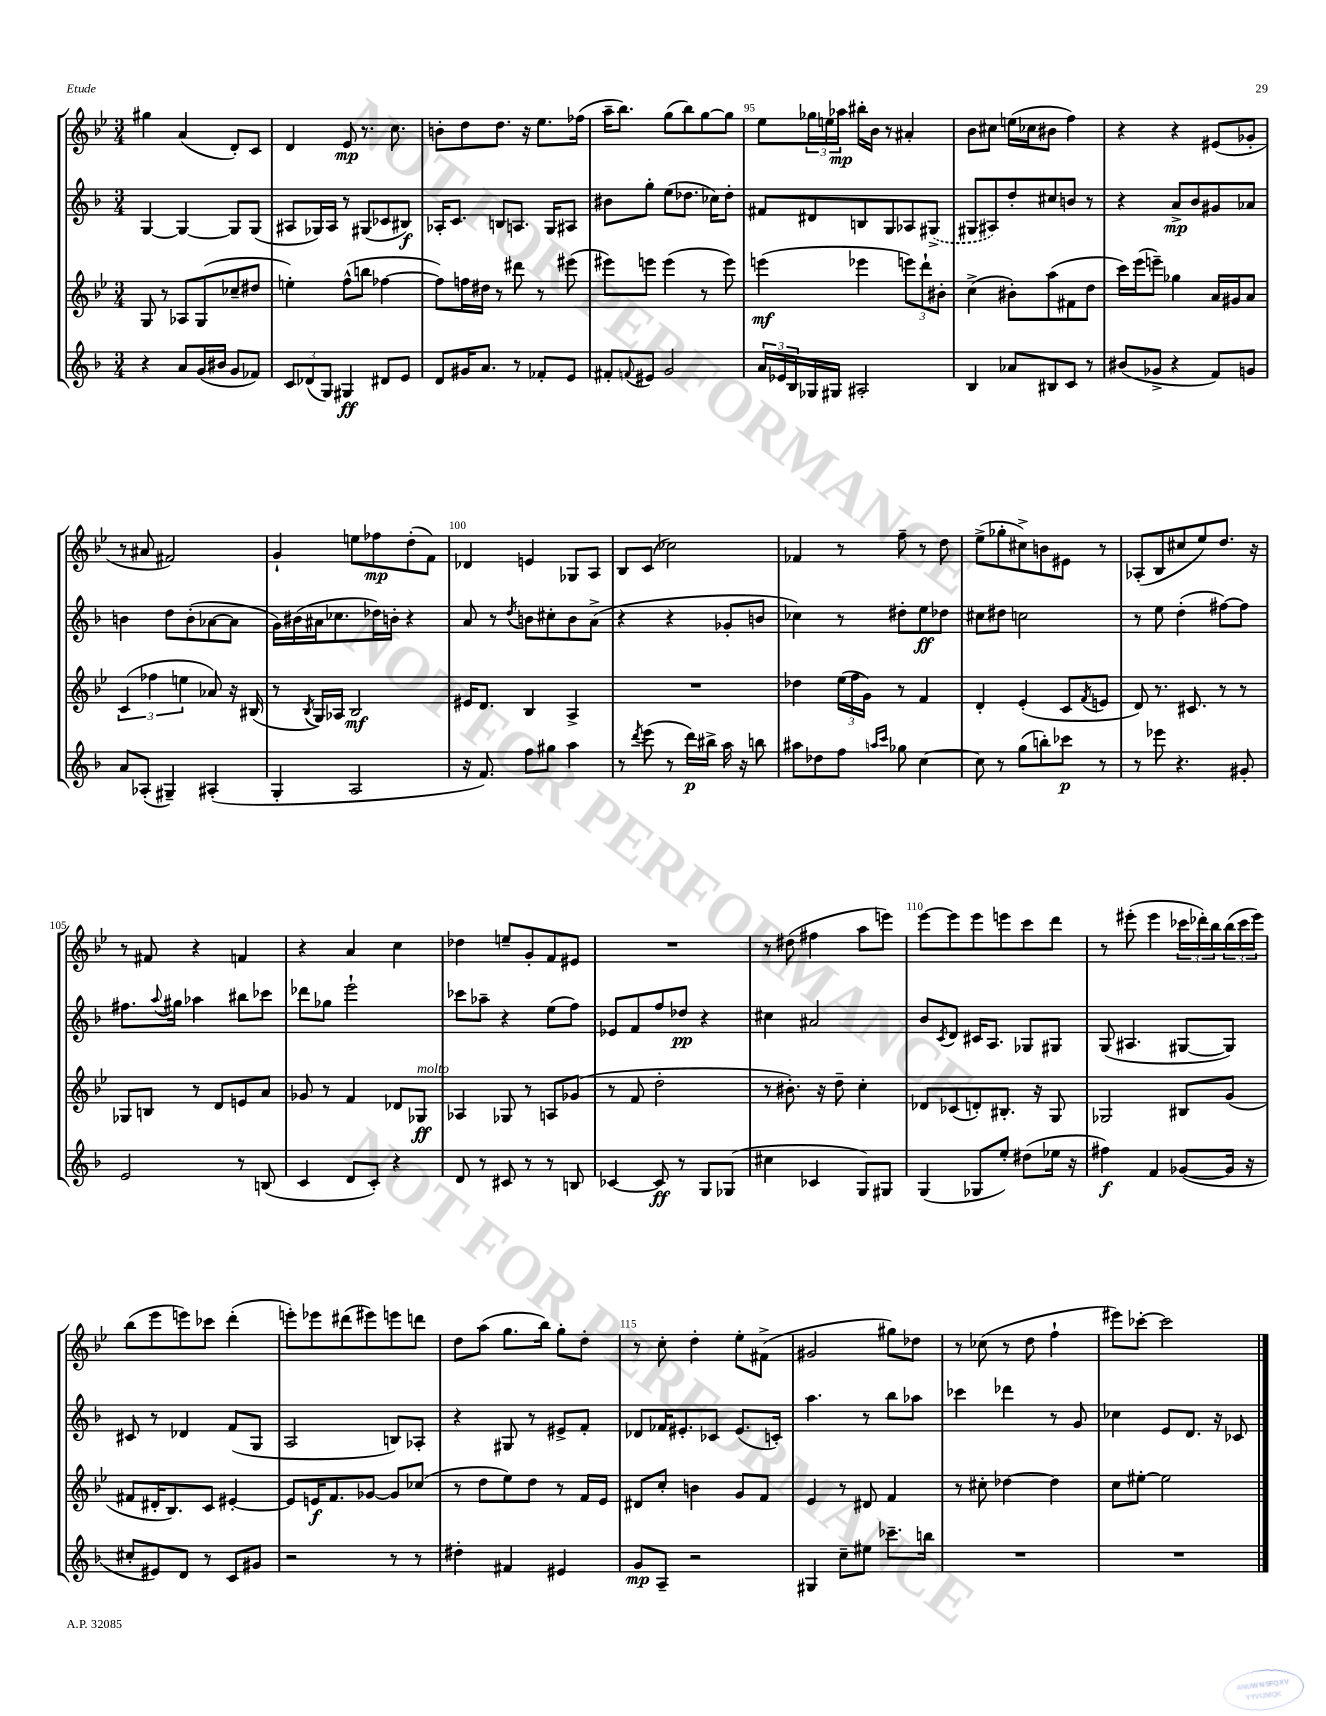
<<
\new StaffGroup <<
\new Staff = "s0" {
    \clef treble \key bes \major \numericTimeSignature \time 3/4
    gis''4 a'4( d'8-.) c'8 |
    d'4 ees'8\mp r8. c''8. |
    b'8-. d''8 d''8. r16 ees''8. fes''16( |
    a''16-- bes''8.) g''8( bes''8) g''8~ g''8 |
    ees''8 \tuplet 3/2 { ges''16 e''16 aes''16\mp } bis''16-. bes'16 r8 ais'4-. |
    bes'8 cis''8 e''16( ces''16 bis'8 f''4) |
    r4 r4 eis'8( ges'8-. |
    r8 ais'8 fis'2) |
    g'4-! e''8 fes''8\mp d''8-.( f'8) |
    des'4 e'4 ges8 a8 |
    bes8 c'8( ces''2) |
    fes'4 r8 f''8-- r8 d''8 |
    ees''8->( ges''8-. cis''8->) b'8 eis'8 r8 |
    aes8-.( bes8 cis''8 ees''8) d''8. r16 |
    r8 fis'8 r4 f'4 |
    r4 a'4 c''4 |
    des''4 e''8-- g'8-. f'8 eis'8 |
    R2. |
    r8 dis''8( fis''4 a''8 e'''8) |
    ees'''8~ ees'''8 ees'''8 e'''8 c'''8 d'''8 |
    r8 eis'''8-.( eis'''4 \tuplet 3/2 { ces'''16 des'''16-.) bes''16 } \tuplet 3/2 { bes''16( ces'''16 eis'''16) } |
    bes''8( ees'''8 e'''8) ces'''8 d'''4-.( |
    e'''8-.) ees'''8 dis'''8( eis'''8) e'''8 d'''8 |
    d''8 a''8( g''8. bes''16) g''8-. d''8-. |
    r8 c''8-. d''4-. ees''8-. fis'8->( |
    gis'2 gis''8) des''8 |
    r8 ces''8( r8 d''8 f''4-! |
    eis'''8) ces'''8~-. ces'''2 \bar "|." |
}
\new Staff = "s1" {
    \clef treble \key f \major \numericTimeSignature \time 3/4
    g4~ g4~ g8 g8( |
    ais8 ges16) ais16 r8 gis8( ces'8 bis8\f) |
    aes16-. c'8. b8 a8. g16 ais8 |
    bis'8 g''8-. e''8( des''8. ces''16) des''8-. |
    fis'8 dis'8 b8 g8 aes8 \once \slurDashed gis8->( |
    gis8 ais8) d''8-. cis''8 b'8 r8 |
    r4 a'8->\mp bes'8 gis'8 aes'8 |
    b'4 d''8 b'8-.( aes'8~ aes'8 |
    g'16) bis'16( ais'16 ces''8. des''16) b'16-. r4 |
    a'8 r8 \acciaccatura { d''8 } b'8 cis''8-. b'8 a'8->( |
    r4 r4 ges'8-. b'8 |
    ces''4) r8 dis''8-. e''8\ff des''8 |
    cis''8 dis''8 c''2 |
    r8 e''8 d''4-.( fis''8~) fis''8 |
    fis''8. \appoggiatura { a''8 } gis''16 aes''4 bis''8 ces'''8 |
    des'''8 ges''8 e'''2-! |
    ces'''8 aes''8-- r4 e''8( f''8) |
    ees'8 f'8 f''8 des''8\pp r4 |
    cis''4 ais'2 |
    bes'8 \acciaccatura { c'8 } d'8 cis'16 a8. ges8 gis8 |
    g8( ais4. gis8~ gis8) |
    cis'8 r8 des'4 f'8( g8 |
    a2 b8) aes8-. |
    r4 gis8 r8 eis'8-> f'8-. |
    des'8 fes'16 eis'8.-. ces'8 eis'8.( c'16-.) |
    a''4. r8 bes''8 aes''8 |
    ces'''4 des'''4 r8 g'8 |
    ces''4 e'8 d'8. r16 ces'8 \bar "|." |
}
\new Staff = "s2" {
    \clef treble \key bes \major \numericTimeSignature \time 3/4
    g8 r8 aes8 g8( ces''8-- dis''8 |
    e''4-.) f''8-^( b''8 fes''4~ |
    fes''8) f''16 dis''16 r8 dis'''8 r8 eis'''8( |
    eis'''8) e'''8 e'''4( r8 e'''8) |
    e'''4\mf( ees'''4 \tuplet 3/2 { e'''8) d'''8-! bis'8-. } |
    c''4->( bis'8-.) a''8( fis'8 d''8 |
    c'''16) ees'''16( e'''8--) ges''4 a'16 gis'16 a'8 |
    \tuplet 3/2 { c'4( fes''4 e''4 } aes'8) r16 bis16( |
    r8 \acciaccatura { bes8 } g16) aes16 bes2\mf |
    eis'16 d'8. bes4 a4-> |
    R2. |
    des''4 \tuplet 3/2 { ees''16( f''16 g'16) } r8 f'4 |
    d'4-. ees'4-.( c'8 \acciaccatura { f'8 } e'8 |
    d'8) r8. cis'8. r8 r8 |
    ges8 b8 r8 d'8 e'8 a'8 |
    ges'8 r8 f'4 des'8 ges8\ff^\markup { \italic "molto" } |
    aes4 ges8 r8 a8 ges'8( |
    r8 f'8 d''2-. |
    r8 bis'8.-.) r16 d''8-- c''4-. |
    des'8 ces'8( d'8-.) bis8.-. r16 g8 |
    ges2 bis8 g'8( |
    fis'8 dis'16-. bes8.) c'8 eis'4~-. |
    eis'8 e'16\f f'8. ges'8~ ges'8 ces''8( |
    r8 d''8 ees''8) d''8 r8 f'16 ees'16 |
    dis'8 c''8-. b'4 g'8 f'8 |
    ees'4 r8 dis'8 f'4 |
    r8 cis''8-. des''4~ des''4 |
    c''8 eis''8~-. eis''2 \bar "|." |
}
\new Staff = "s3" {
    \clef treble \key f \major \numericTimeSignature \time 3/4
    r4 a'8 g'16( bis'16 g'8 fes'8) |
    \tuplet 3/2 { c'8 des'8( g8) } gis4\ff dis'8 e'8 |
    d'8 gis'16 a'8. r8 fes'8-. e'8 |
    fis'8-. \appoggiatura { f'8 } eis'8 g'2 |
    \tuplet 3/2 { a'16 ees'16 bes16 } ges16 gis16 ais2-. |
    bes4 aes'8 bis8 c'8 r8 |
    bis'8( ges'8-> r4 f'8) g'8 |
    a'8 aes8-.( gis4--) ais4-.( |
    g4-. a2 |
    r16 f'8.) f''8 gis''8 a''4 |
    r8 \acciaccatura { d'''8 } e'''8( r8 d'''16\p) bis''16-> a''16 r16 b''8 |
    ais''8 des''8 f''8 \grace { a''16 c'''16 } ges''8 c''4~ |
    c''8 r8 g''8( b''8-.) ces'''8\p r8 |
    r8 ees'''8 r4. gis'8-. |
    e'2 r8 b8( |
    c'4 d'8 c'8-.) r4 |
    d'8 r8 cis'8 r8 r8 b8 |
    ces'4~ ces'8\ff r8 g8 ges8( |
    cis''4 ces'4 g8) gis8 |
    g4( ges8 e''8-.) dis''8( ees''16 r16 |
    fis''4\f) f'4 ges'8~( ges'16 r16 |
    cis''8-. eis'8) d'8 r8 c'8 gis'8 |
    r2 r8 r8 |
    dis''4-. fis'4 eis'4 |
    g'8\mp a8-- r2 |
    gis4 c''8-- eis''8 ces'''8.-- b''16 |
    R2. |
    R2. \bar "|." |
}
>>
>>
\layout { \context { \Score currentBarNumber = #91 \override BarNumber.break-visibility = ##(#f #t #t) barNumberVisibility = #(every-nth-bar-number-visible 5) } }
